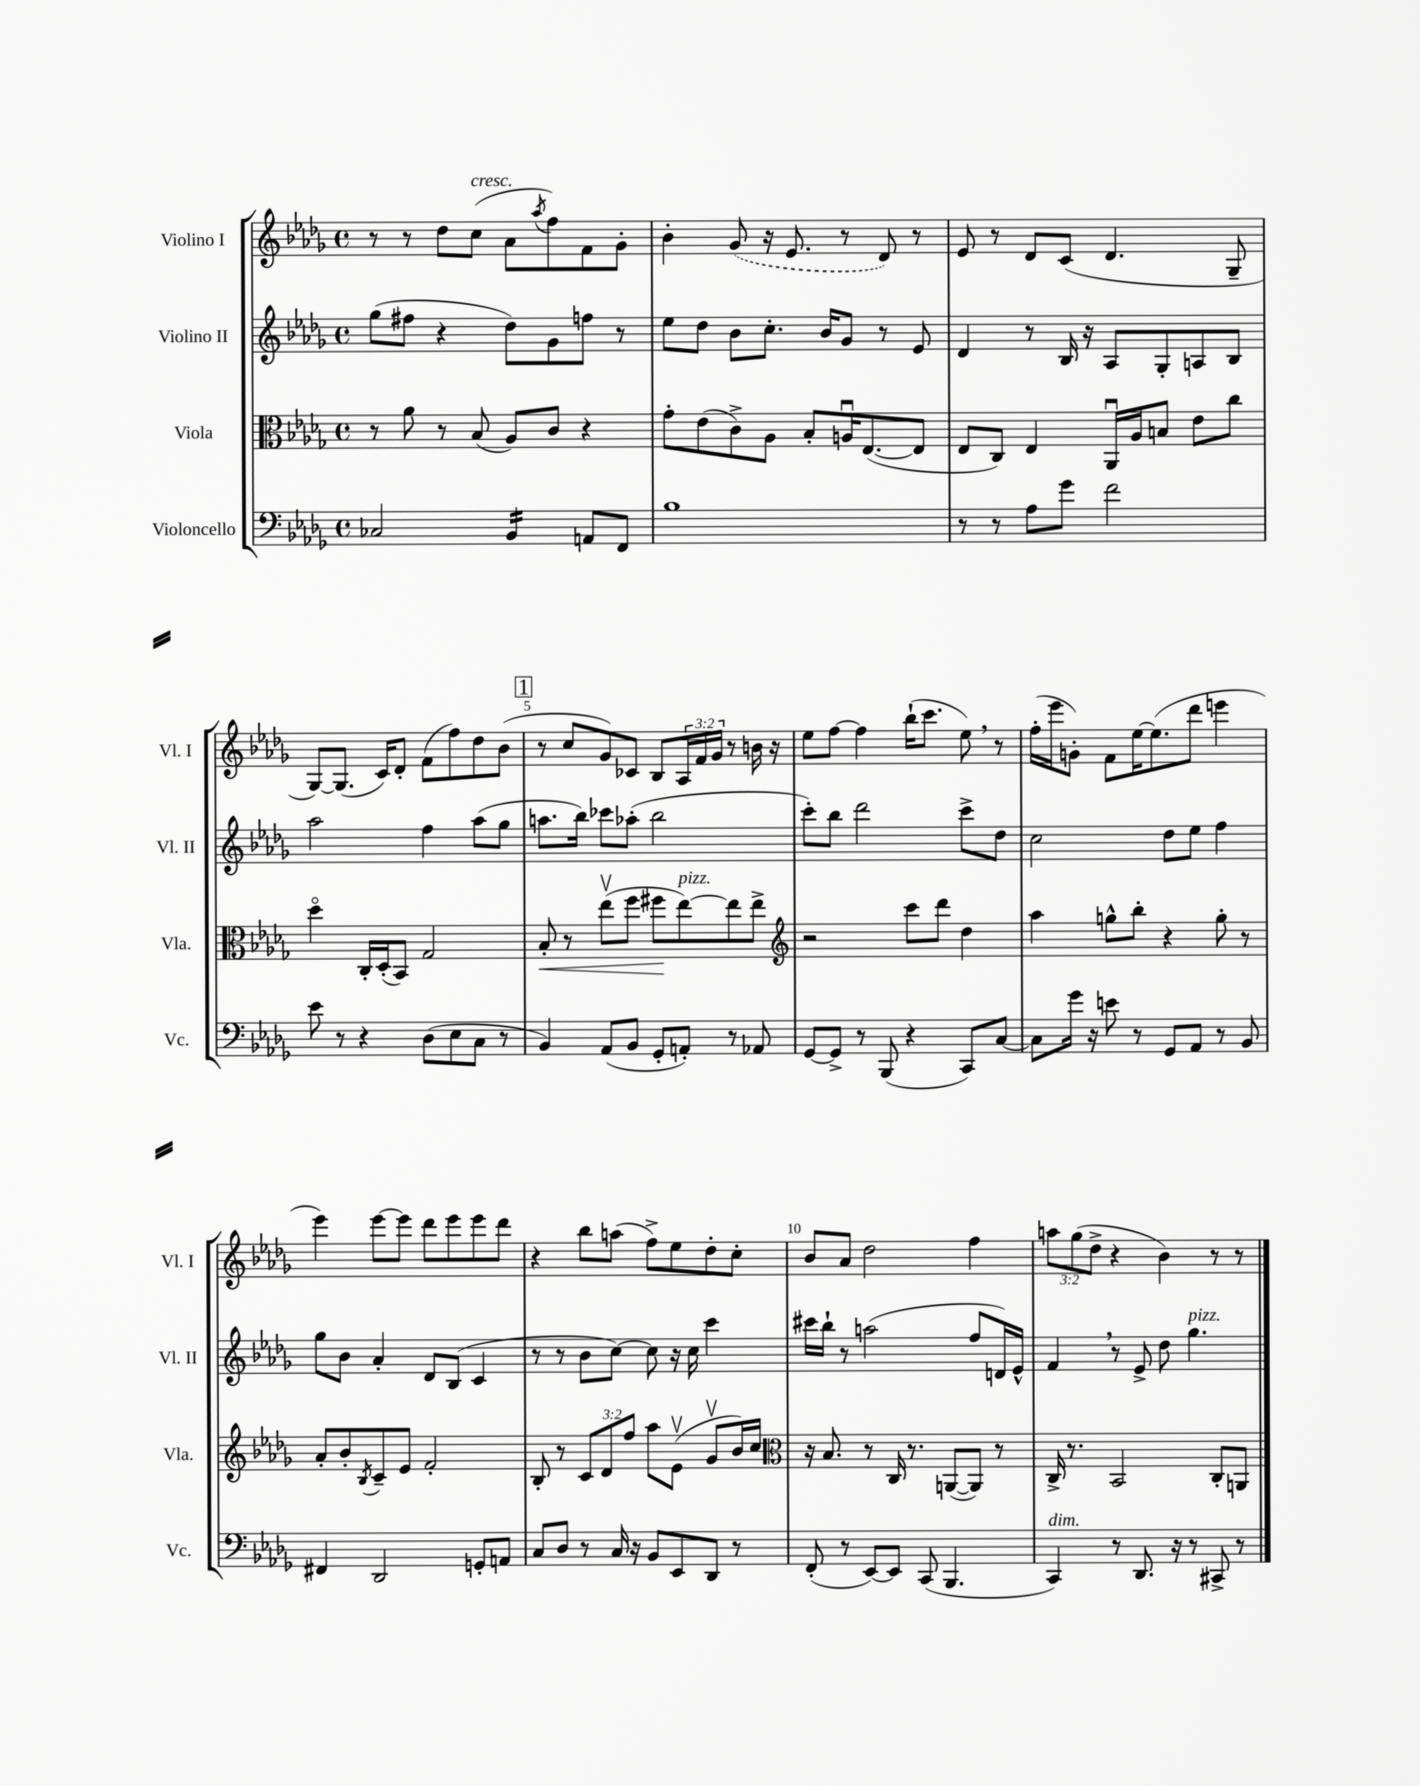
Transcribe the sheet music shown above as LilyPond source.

<<
\new StaffGroup <<
\new Staff = "s0" \with { instrumentName = "Violino I" shortInstrumentName = "Vl. I" } {
    \clef treble \key des \major \defaultTimeSignature \time 4/4 \override Staff.TupletNumber.text = #tuplet-number::calc-fraction-text
    r8 r8 des''8 c''8^\markup { \italic "cresc." }( aes'8 \acciaccatura { aes''8 } f''8) f'8 ges'8-. |
    bes'4-. \once \slurDashed ges'8( r16 ees'8. r8 des'8) r8 |
    ees'8 r8 des'8 c'8( des'4. ges8-- |
    ges8~) ges8.( c'16) des'8-. f'8( f''8) des''8 bes'8( |
    \mark \markup { \box "1" } r8 c''8 ges'8) ces'8 bes8 \tuplet 3/2 { aes16 f'16 ges'16 } r8 b'16 r16 |
    ees''8 f''8~ f''4 bes''16-!( c'''8. ees''8) \breathe r8 |
    f''16-.( ees'''16 g'8-.) f'8 ees''16~ ees''8.( des'''8 e'''4 |
    ees'''4) ees'''8~ ees'''8 des'''8 ees'''8 ees'''8 des'''8 |
    r4 bes''8 a''8( f''8->) ees''8 des''8-. c''8-. |
    bes'8 aes'8 des''2 f''4 |
    \tuplet 3/2 { a''8 ges''8( des''8-> } r4 bes'4) r8 r8 \bar "|." |
}
\new Staff = "s1" \with { instrumentName = "Violino II" shortInstrumentName = "Vl. II" } {
    \clef treble \key des \major \defaultTimeSignature \time 4/4
    ges''8( fis''8 r4 des''8) ges'8 f''8 r8 |
    ees''8 des''8 bes'8 c''8.-. bes'16 ges'8 r8 ees'8 |
    des'4 r8 bes16 r16 aes8 ges8-. a8 bes8 |
    aes''2 f''4 aes''8( ges''8 |
    \mark \markup { \box "1" } a''8. bes''16) ces'''8 aes''8-.( bes''2 |
    c'''8-.) bes''8 des'''2 c'''8-> des''8 |
    c''2 des''8 ees''8 f''4 |
    ges''8 bes'8 aes'4-. des'8 bes8( c'4 |
    r8 r8 bes'8 c''8~) c''8 r16 c''16 c'''4 |
    cis'''16 bes''16-! r8 a''2( f''8 d'16) ees'16-^ |
    f'4 \breathe r8 ees'8-> des''8 ges''4.^\markup { \italic "pizz." } \bar "|." |
}
\new Staff = "s2" \with { instrumentName = "Viola" shortInstrumentName = "Vla." } {
    \clef alto \key des \major \defaultTimeSignature \time 4/4 \override Staff.TupletNumber.text = #tuplet-number::calc-fraction-text
    r8 aes'8 r8 bes8( aes8) c'8 r4 |
    ges'8-. ees'8( c'8->) aes8 bes8-. a16\downbow ees8.~( ees8 |
    ees8 c8) ees4 aes,16\downbow aes16 b8 ees'8 c''8 |
    des''4\flageolet c16-. des16-.( bes,8) ges2 |
    \mark \markup { \box "1" } bes8-.\< r8 ees''8\upbow( f''8 fis''8\! ees''8~^\markup { \italic "pizz." }) ees''8 ees''8-> |
    \clef treble r2 c'''8 des'''8 des''4 |
    aes''4 g''8-^ bes''8-. r4 g''8-. r8 |
    aes'8-. bes'8-. \acciaccatura { bes8 } c'8-- ees'8 f'2-. |
    bes8-. r8 \tuplet 3/2 { c'8 des'8 f''8 } aes''8 ees'8\upbow( ges'8\upbow bes'16) c''16 |
    \clef alto r16 bes8. r8 c16 r8. a,8~( a,8) r8 |
    c16-> r8. bes,2 c8-. a,8 \bar "|." |
}
\new Staff = "s3" \with { instrumentName = "Violoncello" shortInstrumentName = "Vc." } {
    \clef bass \key des \major \defaultTimeSignature \time 4/4
    ces2 bes,4:16 a,8 f,8 |
    bes1 |
    r8 r8 aes8 ges'8 f'2 |
    ees'8 r8 r4 des8( ees8 c8 r8 |
    \mark \markup { \box "1" } bes,4) aes,8( bes,8 ges,8-. a,8-.) r8 aes,8 |
    ges,8~ ges,8-> r8 bes,,8( r4 c,8) c8~ |
    c8 ges'16 r16 e'8 r8 ges,8 aes,8 r8 bes,8 |
    fis,4 des,2 g,8-. a,8 |
    c8 des8 r8 c16 r16 bes,8 ees,8 des,8 r8 |
    f,8-.( r8 ees,8~) ees,8 c,8( bes,,4. |
    c,4^\markup { \italic "dim." }) r8 des,8. r16 r8 cis,8-> r8 \bar "|." |
}
>>
>>
\layout { \context { \Score \override BarNumber.break-visibility = ##(#f #t #t) barNumberVisibility = #(every-nth-bar-number-visible 5) } }
